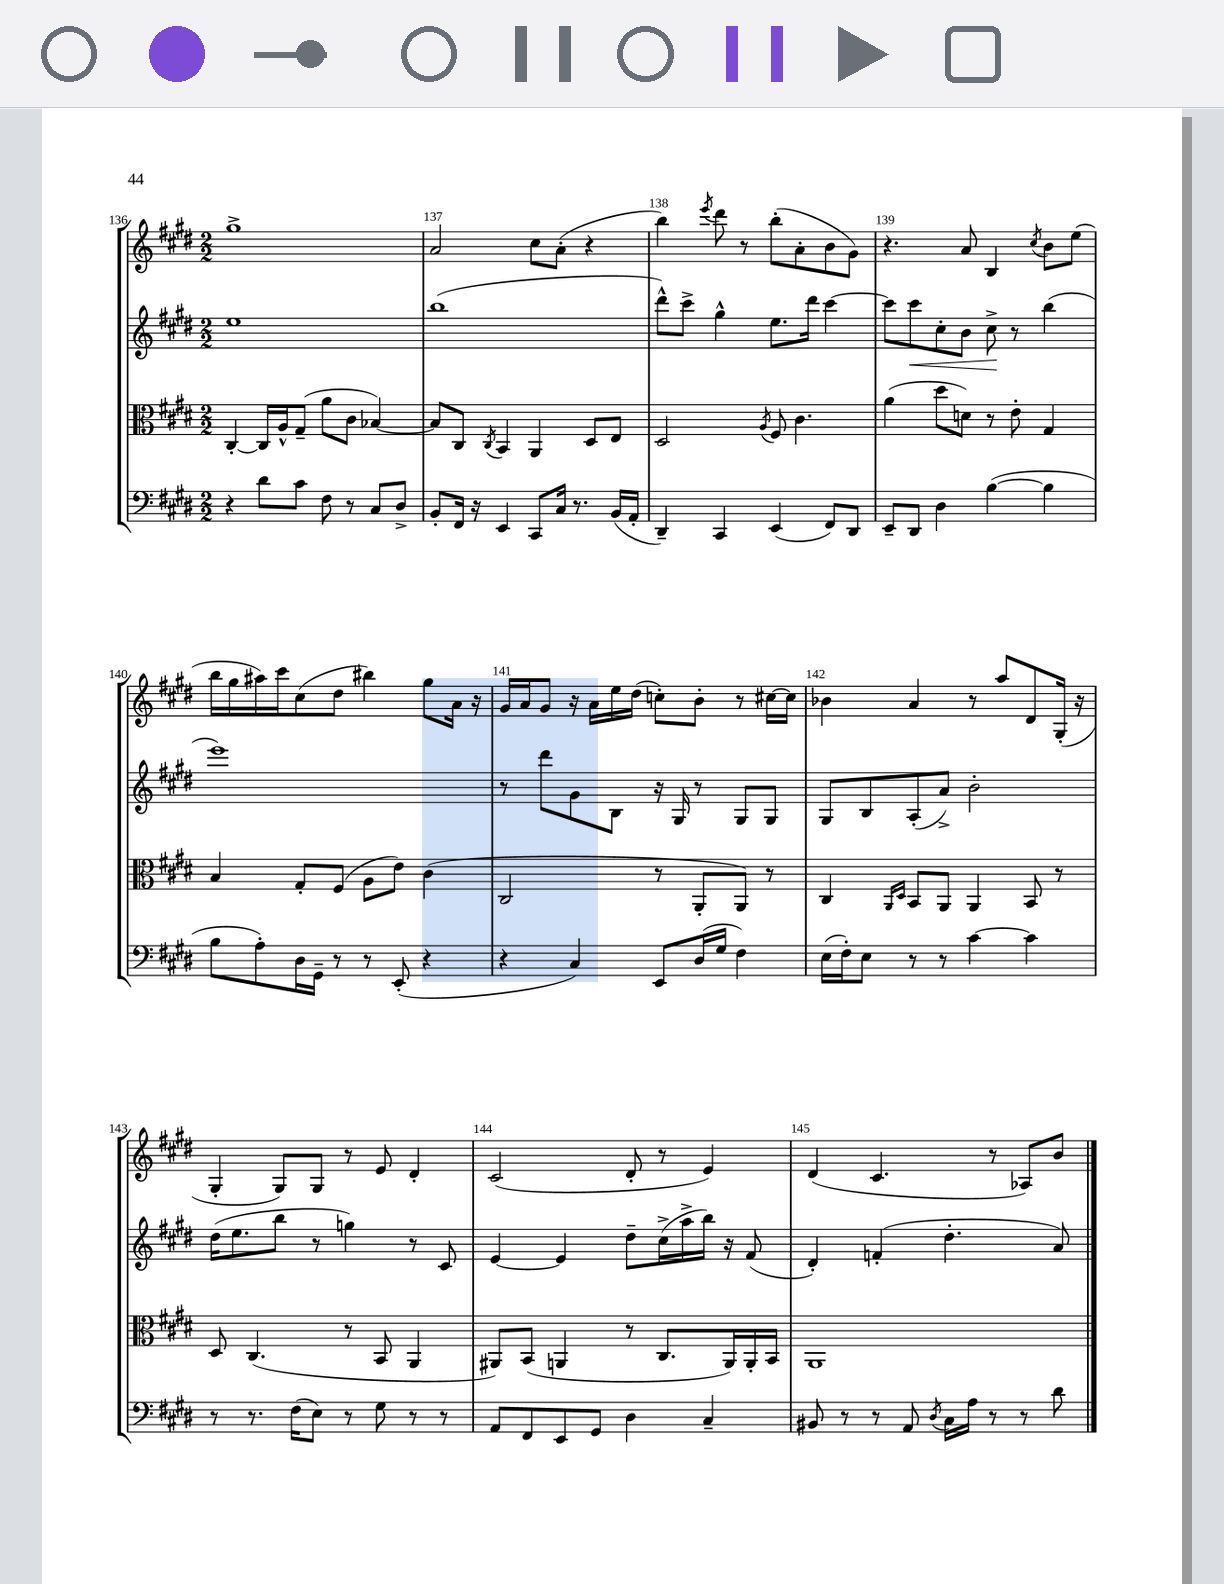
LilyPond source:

<<
\new StaffGroup <<
\new Staff = "s0" {
    \clef treble \key e \major \numericTimeSignature \time 2/2
    gis''1-> |
    a'2 cis''8 a'8-.( r4 |
    b''4) \acciaccatura { e'''8 } dis'''8 r8 b''8-.( a'8-. b'8 gis'8) |
    r4. a'8 b4 \acciaccatura { cis''8 } b'8 e''8( |
    b''16 gis''16 ais''16) cis'''16 cis''8( dis''8 bis''4) gis''8 a'16 r16 |
    gis'16 a'16 gis'8 r16 a'16 e''16 dis''16( c''8-.) b'8-. r8 cis''16~ cis''16 |
    bes'4 a'4 r8 a''8 dis'8 gis16-.( r16 |
    gis4-. gis8) gis8 r8 e'8 dis'4-. |
    cis'2( dis'8-. r8 e'4) |
    dis'4( cis'4. r8 aes8) b'8 \bar "|." |
}
\new Staff = "s1" {
    \clef treble \key e \major \numericTimeSignature \time 2/2
    e''1 |
    b''1( |
    dis'''8-^) cis'''8-> gis''4-^ e''8. dis'''16 cis'''4~ |
    cis'''8 cis'''8\< cis''8-. b'8 cis''8->\! r8 b''4( |
    e'''1) |
    r8 dis'''8 gis'8 b8 r16 gis16 r8 gis8 gis8 |
    gis8 b8 a8-.( a'8->) b'2-. |
    dis''16( e''8. b''8 r8 g''4) r8 cis'8 |
    e'4~ e'4 dis''8-- cis''16->( a''16-> b''16) r16 fis'8( |
    dis'4-.) f'4-.( dis''4.-. a'8) \bar "|." |
}
\new Staff = "s2" {
    \clef alto \key e \major \numericTimeSignature \time 2/2
    cis4~-. cis16 a16-^ gis8--( a'8 cis'8 bes4~) |
    bes8 cis8 \acciaccatura { cis8 } b,4 a,4 dis8 e8 |
    dis2 \acciaccatura { a8 } fis8 cis'4. |
    a'4( dis''8 d'8) r8 e'8-. gis4 |
    b4 gis8-. fis8( a8 e'8) cis'4( |
    cis2 r8 a,8-. a,8) r8 |
    cis4 \grace { a,16 dis16 } b,8 a,8 a,4 b,8 r8 |
    dis8 cis4.( r8 b,8 a,4 |
    ais,8) b,8( a,4 r8 cis8. a,16) a,16-. b,16 |
    a,1 \bar "|." |
}
\new Staff = "s3" {
    \clef bass \key e \major \numericTimeSignature \time 2/2
    r4 dis'8 cis'8 fis8 r8 cis8 dis8-> |
    b,8-. fis,16 r16 e,4 cis,8 cis16 r8. b,16( a,16-. |
    dis,4--) cis,4 e,4( fis,8) dis,8 |
    e,8-- dis,8 dis4 b4~( b4 |
    b8 a8-.) dis16 gis,16-- r8 r8 e,8-.( r4 |
    r4 cis4) e,8 dis16( gis16 fis4) |
    e16( fis16-.) e8 r8 r8 cis'4~ cis'4 |
    r8 r8. fis16( e8) r8 gis8 r8 r8 |
    a,8 fis,8 e,8 gis,8 dis4 cis4-- |
    bis,8 r8 r8 a,8 \acciaccatura { dis8 } cis16 a16 r8 r8 dis'8 \bar "|." |
}
>>
>>
\layout { \context { \Score currentBarNumber = #136 \override BarNumber.break-visibility = ##(#f #t #t) barNumberVisibility = #all-bar-numbers-visible } }
